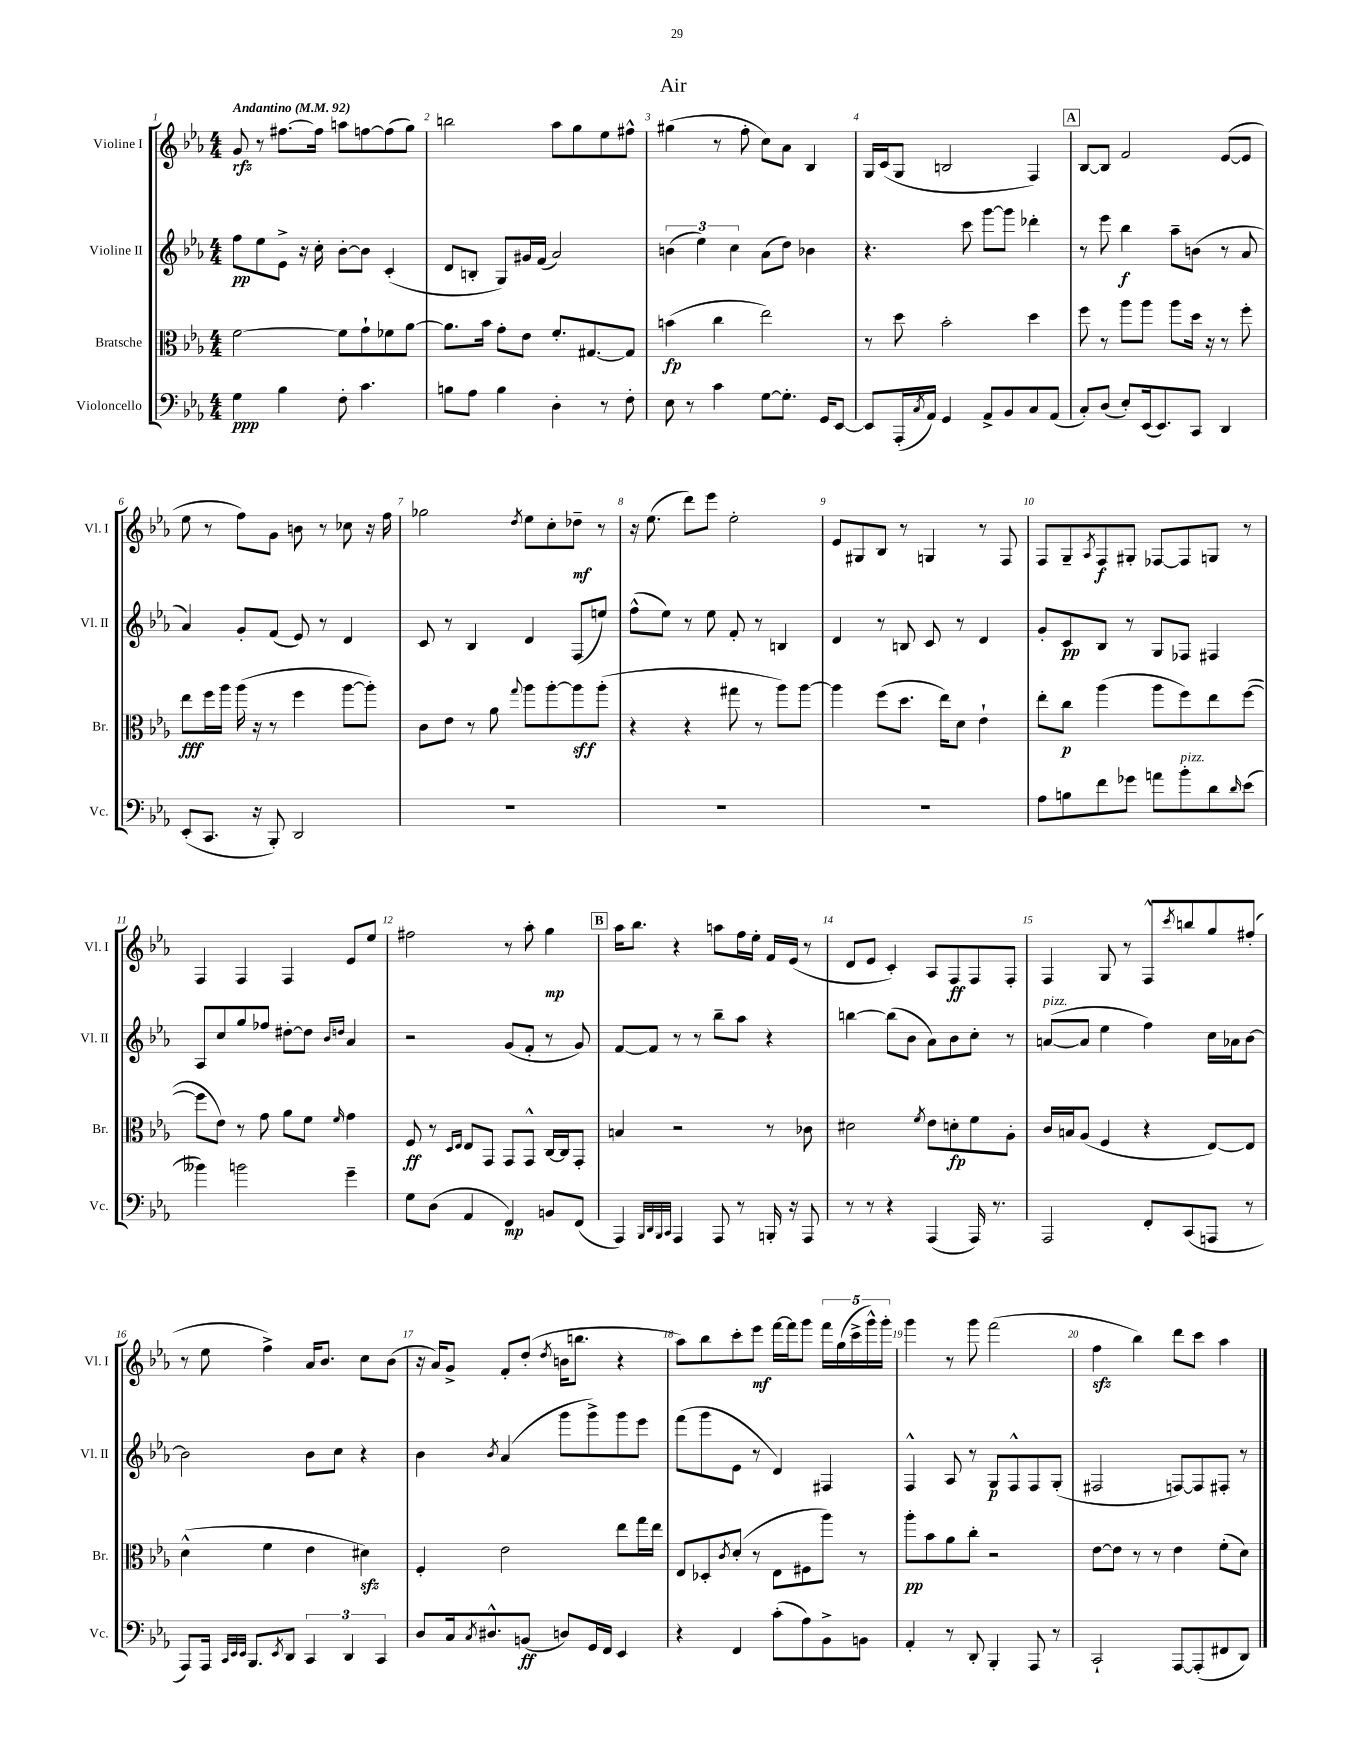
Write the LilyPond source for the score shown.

\header { title = "Air" }
<<
\new StaffGroup <<
\new Staff = "s0" \with { instrumentName = "Violine I" shortInstrumentName = "Vl. I" } {
    \clef treble \key ees \major \numericTimeSignature \time 4/4 \tempo "Andantino" 4 = 92
    g'8\rfz r8 fis''8.~ fis''16 a''8 f''8~ f''8( g''8) |
    b''2 aes''8 g''8 ees''8 fis''8-^ |
    gis''4( r8 f''8-. c''8) aes'8 bes4 |
    g16 c'16( g8 b2 f4) |
    \mark \markup { \box "A" } bes8~ bes8 f'2 ees'8~( ees'8 |
    ees''8 r8 f''8) g'8 b'8 r8 ces''8 r16 f''16 |
    ges''2 \acciaccatura { d''8 } ees''8 c''8-. des''8--\mf r8 |
    r16 ees''8.( d'''8) ees'''8 ees''2-. |
    ees'8 gis8 bes8 r8 g4 r8 f8 |
    f8 g8-- \acciaccatura { aes8 } f8\f gis8-. fes8~ fes8 g8 r8 |
    f4 f4 f4 ees'8 ees''8 |
    fis''2 r8 aes''8-. g''4\mp |
    \mark \markup { \box "B" } aes''16 bes''8. r4 a''8 f''16 ees''16-. f'16 ees'16( r8 |
    d'8 ees'8 c'4-.) aes8 f8\ff f8 f8-. |
    f4 g8 r8 f8-^ \acciaccatura { c'''8 } b''8 g''8 fis''8-.( |
    r8 ees''8 f''4->) aes'16 bes'8. c''8 bes'8( |
    r16 aes'16) g'8-> f'8-. d''8-.( \acciaccatura { d''8 } b'16 b''8. r4 |
    aes''8) bes''8 c'''8-. ees'''8\mf f'''16~ f'''16 g'''8 \tuplet 5/4 { f'''16 g''16( c'''16-> g'''16-^) g'''16-. } |
    g'''4 r8 g'''8 f'''2( |
    f''4\sfz bes''4) d'''8 c'''8 aes''4 \bar "|." |
}
\new Staff = "s1" \with { instrumentName = "Violine II" shortInstrumentName = "Vl. II" } {
    \clef treble \key ees \major \numericTimeSignature \time 4/4
    f''8\pp ees''8 ees'8-> r16 c''16-. bes'8~-. bes'8 c'4-.( |
    d'8 b8-. g8) gis'16 f'16( aes'2) |
    \tuplet 3/2 { b'4( ees''4) c''4 } aes'8( d''8) bes'4 |
    r4. c'''8 g'''8~ g'''8 des'''4-. |
    \mark \markup { \box "A" } r8 ees'''8 bes''4\f aes''8-- b'8( r8 aes'8 |
    aes'4) g'8-. f'8( ees'8) r8 d'4 |
    c'8 r8 bes4 d'4 f8( e''8) |
    f''8-^( ees''8) r8 ees''8 f'8-. r8 b4 |
    d'4 r8 b8 c'8 r8 d'4 |
    g'8-. c'8\pp bes8 r8 g8 fes8 fis4 |
    aes8 c''8 g''8 fes''8 dis''8~-. dis''8 \grace { bes'16 d''16 } aes'4 |
    r2 g'8( f'8-. r8 g'8) |
    \mark \markup { \box "B" } f'8~ f'8 r8 r8 bes''8-- aes''8 r4 |
    b''4~ b''8( bes'8 aes'8) bes'8 c''8-. r8 |
    a'8~^\markup { \italic "pizz." }( a'8 ees''4 f''4) c''16 aes'16 bes'8~ |
    bes'2 bes'8 c''8 r4 |
    bes'4 \acciaccatura { bes'8 } aes'4( g'''8 g'''8->) g'''8 ees'''8 |
    f'''8( g'''8 ees'8 r8 d'4) fis4 |
    f4-^ aes8 r8 g8\p f8-^ f8 g8-.( |
    fis2 f8~) f8 fis8-. r8 \bar "|." |
}
\new Staff = "s2" \with { instrumentName = "Bratsche" shortInstrumentName = "Br." } {
    \clef alto \key ees \major \numericTimeSignature \time 4/4
    f'2~ f'8 g'8-! fes'8 aes'8~ |
    aes'8. bes'16 g'8-. ees'8 f'8.-. gis8.~ gis8 |
    b'4\fp( c''4 ees''2) |
    r8 d''8 bes'2-. d''4 |
    \mark \markup { \box "A" } f''8 r8 aes''8 aes''8 aes''8 d''16 r16 r8 f''8-. |
    ees''8\fff f''16 aes''16 aes''16( r16 r8 f''4 aes''8~ aes''8-.) |
    c'8 ees'8 r8 aes'8 \appoggiatura { g''8 } aes''8 aes''8~-. aes''8\sff aes''8-.( |
    r4 r4 gis''8 r8 aes''8) aes''8~ |
    aes''4 f''8( d''8. ees''16) d'8 ees'4-! |
    ees''8-. c''8\p aes''4( aes''8 f''8) ees''8 f''8~( |
    f''8 ees'8) r8 g'8 aes'8 f'8 \grace { f'16 } g'4 |
    f8\ff r8 \grace { d16 ees16 } ees8 g,8 g,8 g,8-^ c16~ c16 g,8-. |
    \mark \markup { \box "B" } b4 r2 r8 ces'8 |
    dis'2 \acciaccatura { f'8 } ees'8 d'8-.\fp f'8 aes8-. |
    c'16 b16 aes8( f4 r4 ees8~) ees8 |
    d'4-^( f'4 ees'4 dis'4\sfz) |
    f4-. ees'2 ees''8 g''16 ees''16 |
    ees8 des8-. \acciaccatura { c'8 } d'8-.( r8 ees8 fis8 aes''8) r8 |
    aes''8-.\pp bes'8 aes'8 c''8-. r2 |
    ees'8~ ees'8 r8 r8 ees'4 f'8-.( d'8) \bar "|." |
}
\new Staff = "s3" \with { instrumentName = "Violoncello" shortInstrumentName = "Vc." } {
    \clef bass \key ees \major \numericTimeSignature \time 4/4
    g4\ppp bes4 f8-. c'4. |
    b8 aes8 b4 d4-. r8 f8-. |
    ees8 r8 c'4 g8~ g8.-. g,16 ees,8~ |
    ees,8 aes,,16-.( \acciaccatura { c8 } aes,16) g,4 aes,8-> bes,8 c8 aes,8( |
    \mark \markup { \box "A" } c8-.) d8( ees8-.) ees,16( ees,8.) c,8 d,4 |
    ees,8-.( c,8. r16 bes,,8-.) d,2 |
    R1 |
    R1 |
    R1 |
    aes8 b8 f'8 ges'8 a'8 bes'8-.^\markup { \italic "pizz." } d'8 \grace { d'16 } ees'8( |
    beses'4) b'2 g'4-- |
    g8 d8( aes,4 f,4\mp) b,8 f,8( |
    \mark \markup { \box "B" } aes,,4) \grace { bes,,32 d,32 bes,,32 c,32 } aes,,4 aes,,8 r8 b,,16-. r16 aes,,8 |
    r8 r8 r4 aes,,4( aes,,16) r8. |
    aes,,2 f,8-. c,8( a,,8 r8 |
    aes,,8) aes,,16 \grace { c,32 ees,32 ees,32 } bes,,8. \acciaccatura { ees,8 } d,8 \tuplet 3/2 { c,4 d,4 c,4 } |
    d8 c16 \acciaccatura { c8 } dis8.-^ b,8\ff( d8) g,16 f,16 ees,4 |
    r4 f,4 c'8-.( aes8) bes,8-> b,8 |
    aes,4-. r8 d,8-. bes,,4-. aes,,8 r8 |
    c,2-! aes,,8~ aes,,8-.( fis,8 d,8) \bar "|." |
}
>>
>>
\layout { \context { \Score \override BarNumber.break-visibility = ##(#f #t #t) barNumberVisibility = #all-bar-numbers-visible } }
